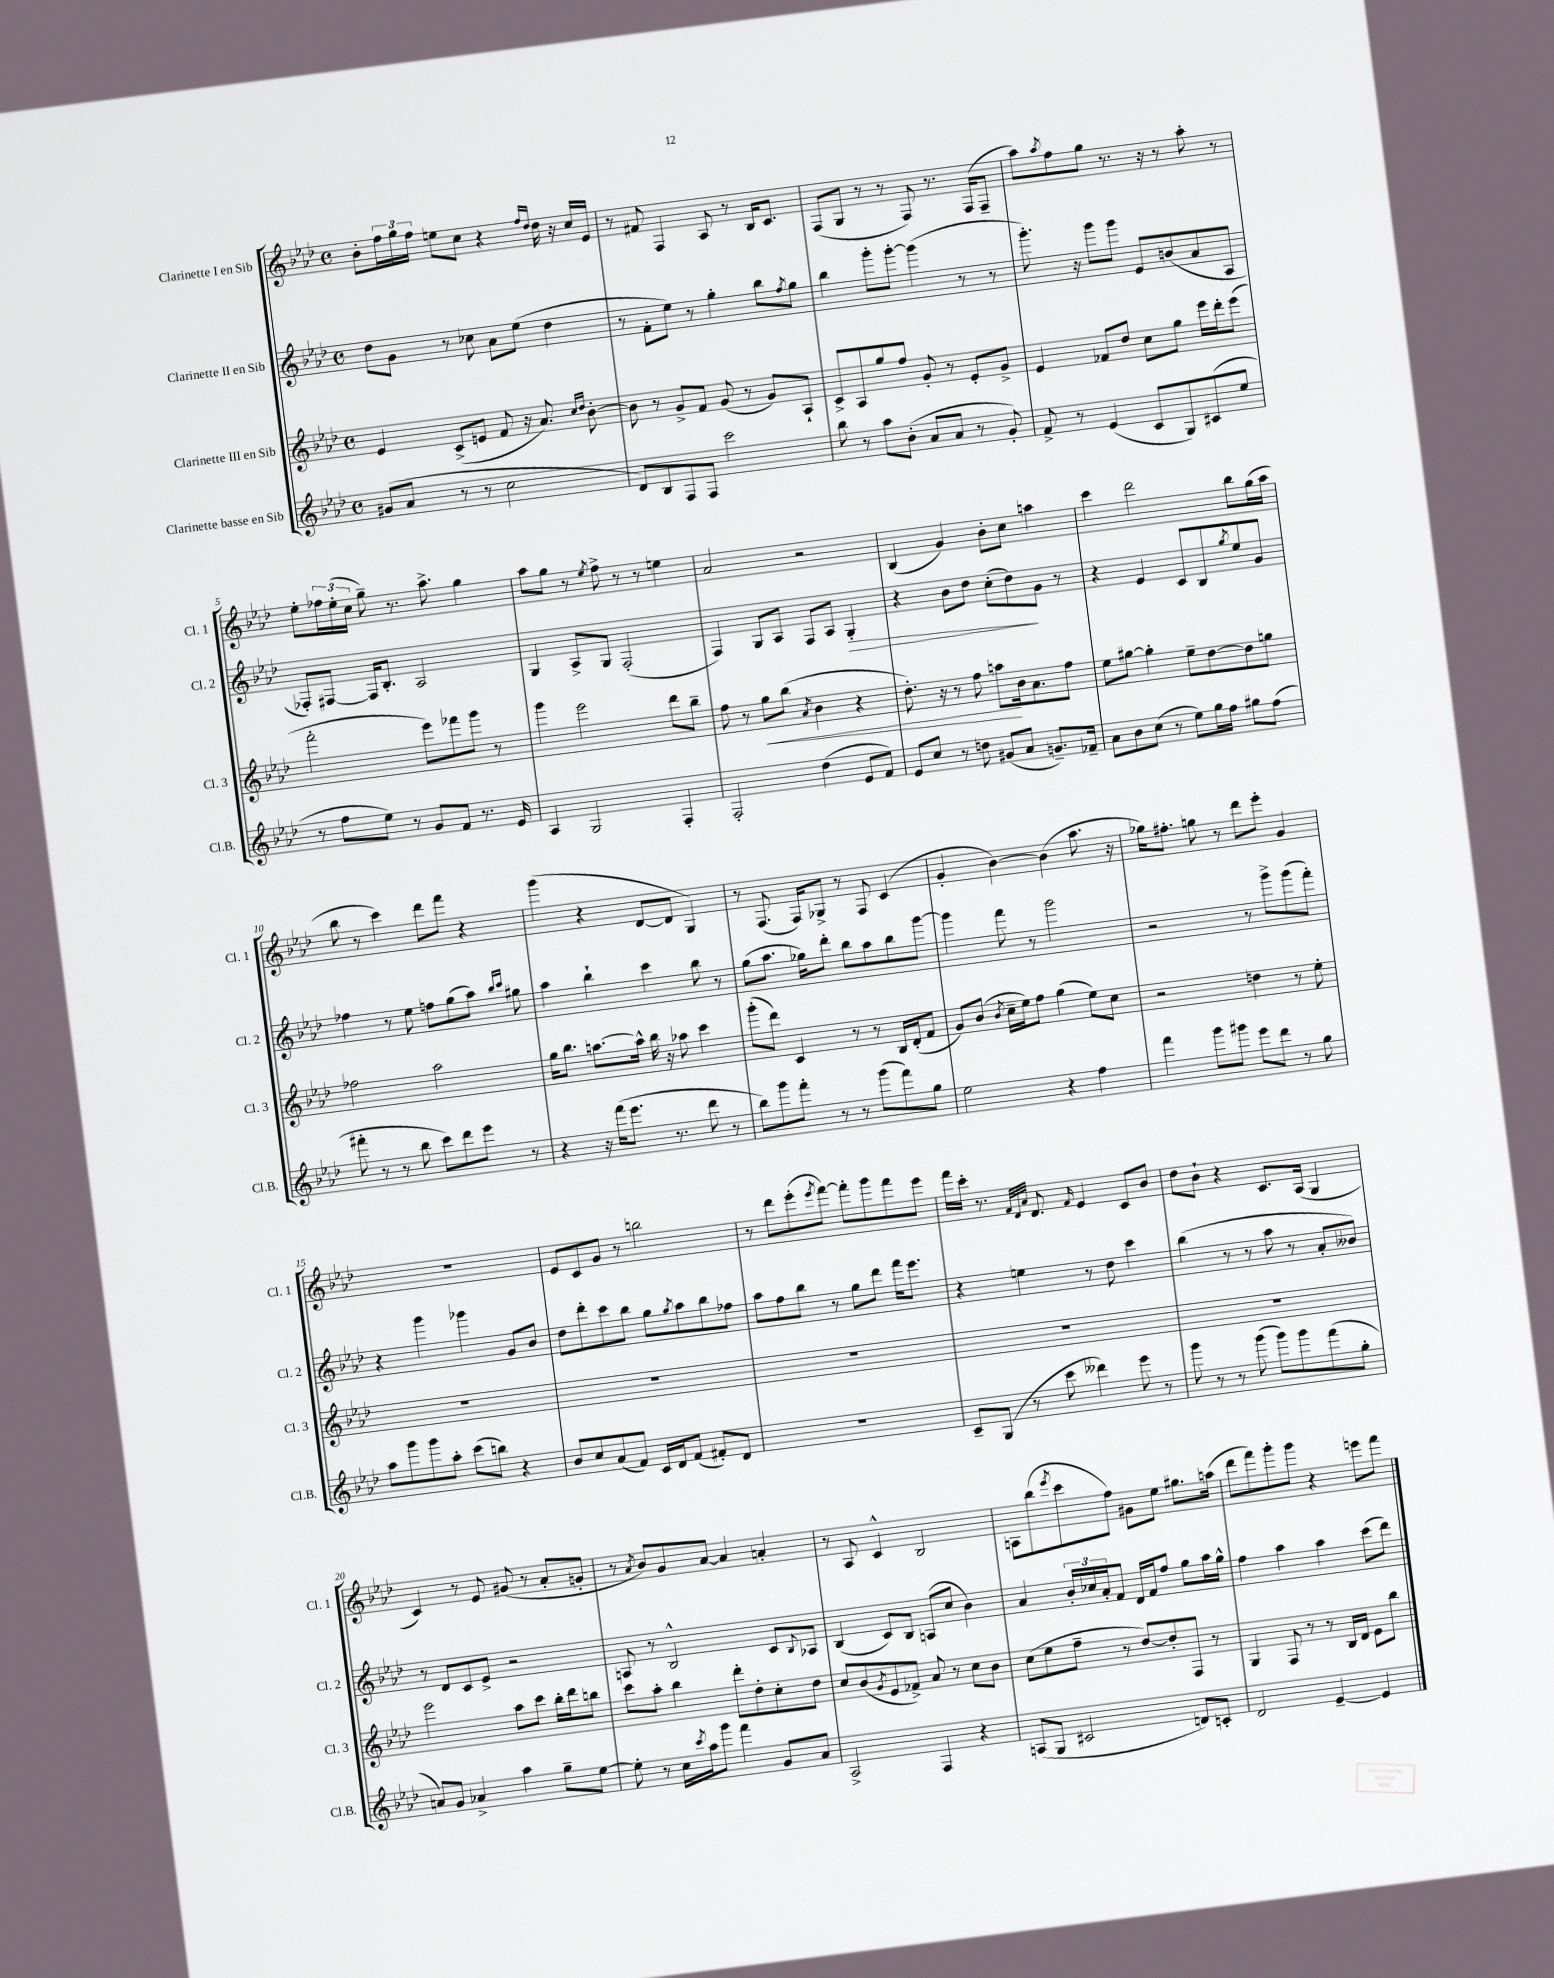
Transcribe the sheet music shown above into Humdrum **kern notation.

**kern	**kern	**dynam	**kern	**dynam	**kern
*part4	*part3	*part3	*part2	*part2	*part1
*staff4	*staff3	*staff3	*staff2	*staff2	*staff1
*I"Clarinette basse en Sib	*I"Clarinette III en Sib	*	*I"Clarinette II en Sib	*	*I"Clarinette I en Sib
*I'Cl.B.	*I'Cl. 3	*	*I'Cl. 2	*	*I'Cl. 1
*clefG2	*clefG2	*	*clefG2	*	*clefG2
*k[b-e-a-d-]	*k[b-e-a-d-]	*	*k[b-e-a-d-]	*	*k[b-e-a-d-]
*M4/4	*M4/4	*	*M4/4	*	*M4/4
*met(c)	*met(c)	*	*met(c)	*	*met(c)
=1	=1	=1	=1	=1	=1
(8g#X/L	4e-/	.	8dd-\L	.	8b-'\L
8a-/J	.	.	8g\J	.	24ff\L
.	.	.	.	.	24gg\
.	.	.	.	.	24ff\JJ
8r	(8c^/L	.	8r	.	8een\L
8r	8en/J	.	8cc-X\	.	8cc\J
2cc\	8f/	.	8a-\L	.	4r
.	16r	.	(8ee-\J	.	.
.	8.a-/)	.	.	.	.
.	.	.	.	.	16qqff/LL
.	.	.	.	.	16qqdd-/JJ
.	.	.	4dd-\	.	16dd-\
.	.	.	.	.	16r
.	16qqcc/LL	.	.	.	.
.	16qqdd-/JJ	.	.	.	.
.	[8b-'\	.	.	.	16cc/LL
.	.	.	.	.	16e-/JJ
=2	=2	=2	=2	=2	=2
8d-/L)	8b-\]	.	8r	.	8r
8B-/	8r	.	8f'\L	.	8f#X/
8F/	8g^/L	.	8ee-\J)	.	4F/
8F/J	8f/J	.	8r	.	.
2ccc\	(8g/	.	4gg'\	.	8A-/
.	8r	.	.	.	8r
.	8g/L)	.	8bb-\L	.	16B-/KL
.	.	.	.	.	8.c/J
.	.	.	8qff/	.	.
.	8A-`/J	.	8gg\J	.	.
=3	=3	=3	=3	=3	=3
8bb-\	8c^/L	.	4bb-\	.	(8F/L
8r	8A-/	.	.	.	8G/J
8aa-\L	8gg/	.	8ggg'\L	.	8r
(8b-'\J	8ff/J	.	[8ggg'\J	.	8r
8a-/L	8g'/	.	(4ggg\]	.	8F/)
8a-/J	8r	.	.	.	8.r
8r	8e-'/L	.	8r	.	.
.	.	.	.	.	(16F/KL
8g'/)	8g^/J	.	8r	.	8F~/J
=4	=4	=4	=4	=4	=4
8f^/	4e-/	.	8.ggg'\)	.	8aa-\L)
.	.	.	.	.	8qaa-/
8r	.	.	.	.	8ff\
.	.	.	16r	.	.
(4e-/	8f-X/L	.	8ggg\L	.	8gg\J
.	8dd-/J	.	8ggg\J	.	8.r
8c/L	8cc\L	.	8e-/L	.	.
.	.	.	.	.	16r
8G/)	8gg\J	.	(8bn/	.	8r
(8c#X/	16eee-\LL	.	8a-/	.	8aa-'\
.	16ddd-'\J	.	.	.	.
8ee-/J	(8eee-\J	.	8A-/J	.	8r
!!LO:LB:g=z
=5	=5	=5	=5	=5	=5
8r	2fff'\	.	8F-X'/L)	.	8ee-'\L
8ff\L	.	.	[8F#X/J	.	24ff-X\L
.	.	.	.	.	(24ee-'\
.	.	.	.	.	24cc\JJ
8ee-\J)	.	.	16F#/KL]	.	8gg~\)
.	.	.	8.B-'/J	.	.
8r	.	.	.	.	8.r
8g/L	8eee-\L)	.	2A-/	.	.
.	.	.	.	.	8.aa-^\
8f/J	8fff-X\	.	.	.	.
8.r	8ggg\J	.	.	.	4gg\
.	8r	.	.	.	.
16e-/	.	.	.	.	.
=6	=6	=6	=6	=6	=6
4A-/	4ggg\	.	4G/	.	8aa-\L
.	.	.	.	.	8gg\J
2G/	2eee-\	.	8A-^/L	.	8r
.	.	.	.	.	8qee-/
.	.	.	8G/J	.	8ff^\
.	.	.	(2F'/	.	8r
.	.	.	.	.	8r
4F'/	8ddd-\L	.	.	.	4een\
.	8bb-~\J	.	.	.	.
=7	=7	=7	=7	=7	=7
2F'/	8ff\	.	4F/)	.	2a-/
.	8r	.	.	.	.
!	!	!LO:HP:b	!	!	!
.	8gg\L	<	8G/L	.	.
.	(8bb-\J	.	8A-/J	.	.
.	8qa-/	.	.	.	.
(4dd-\	4b-\	.	8F/L	.	2r
.	.	.	8A-/J	.	.
!	!	!	!	!LO:HP:b	!
8e-/L	4r	.	4G'/	>	.
8f/J)	.	.	.	.	.
=8	=8	=8	=8	=8	=8
8e-/L	8.dd-'\)	.	4r	.	(4B-/
8cc/J	.	.	.	.	.
.	16r	.	.	.	.
8r	8r	.	8b-\L	.	4g/)
8ddn\	8ff\	.	8dd-\J	.	.
(8g#X/L	8aan\L	.	(8cc'\L	.	8b-'\L
8a-/J	16b-\k	[	8dd-\)	.	8cc\J
.	8.a-\	.	.	.	.
8.gn~/L)	.	.	8g\J	]	4aan\
.	8ff\J	.	8r	.	.
16f-X~/Jk	.	.	.	.	.
=9	=9	=9	=9	=9	=9
8a-\L	8ee-\L	.	4r	.	4ccc\
8b-\	[8gg#X\J	.	.	.	.
(8cc\J	4gg#'\]	.	4e-/	.	2ddd-\
8r	.	.	.	.	.
8ee-\L)	8ee-~\L	.	8c/L	.	.
16gg\L	[8dd-\	.	8B-/	.	.
16ff\JJ	.	.	.	.	.
.	.	.	8qgg/	.	.
8gg#X\L	8dd-\]	.	8ee-/	.	8bb-\L
(8ff\J	8ggn\J	.	8g/J	.	(16gg\L
.	.	.	.	.	16aa-\JJ
!!LO:LB:g=z
=10	=10	=10	=10	=10	=10
8fff#X'\	2ff-X\	.	4ff-X\	.	8bb-\
8r	.	.	.	.	8r
8r	.	.	8r	.	4ccc\)
8bb-\	.	.	8ee-\	.	.
8ccc\L)	2aa-\	.	8ffn\L	.	8ddd-\L
8ddd-\	.	.	(8gg\	.	8fff\J
8eee-\J	.	.	8aa-\J)	.	4r
.	.	.	16qqbb-/LL	.	.
.	.	.	16qqccc/JJ	.	.
8r	.	.	8gg#X\	.	.
=11	=11	=11	=11	=11	=11
4r	16gg\KL	.	4aa-\	.	(4ggg\
.	8.bb-\J	.	.	.	.
16r	[8.aan\L	.	4bb-`\	.	4r
(16fff\KL	.	.	.	.	.
8.eee-\J	.	.	.	.	.
.	16aa^^\Jk]	.	.	.	.
.	16bb-\	.	4ccc\	.	[8d-/L
8.r	16r	.	.	.	.
.	8aa-X\	.	.	.	8d-/J]
8ddd-\	4ccc\	.	8bb-\	.	4G/)
8r	.	.	8r	.	.
=12	=12	=12	=12	=12	=12
8bb-\L)	(8ggg'\L	.	(8gg\L	.	8r
8ggg\	8ddd-\J)	.	8.aa-\J	.	(8.F/
8fff'\J	4c/	.	.	.	.
.	.	.	16gg-X\KL)	.	16F/KL)
8r	.	.	8ddd-'\J	.	8G-X^/J
8r	8r	.	8bb-\L	.	8r
(8ggg\L	8r	.	8aa-\	.	8F/
8fff\)	16B-/LL	.	8bb-\	.	(4c/
.	(16d-'/J	.	.	.	.
8gg\J	8f/J	.	[8ggg\J	.	.
=13	=13	=13	=13	=13	=13
2ee-\	8g/L)	.	4ggg\]	.	4g'/
.	(8b-/J	.	.	.	.
.	8qb-/	.	.	.	.
.	16cc~\LL	.	8fff\	.	[4b-\)
.	16ee-\J)	.	.	.	.
.	8ff\J	.	8r	.	.
4r	(4gg\	.	2ggg\	.	(4b-\]
4ff\	8ee-\L)	.	.	.	8.aa-\
.	8cc\J	.	.	.	.
.	.	.	.	.	16r
=14	=14	=14	=14	=14	=14
4fff\	2r	.	2r	.	16gg-X\KL)
.	.	.	.	.	8.ff#X'\J
8ggg\L	.	.	.	.	8ggn\
8ggg#X\J	.	.	.	.	8r
8eee-\L	4ddn\	.	8r	.	8ddd-\L
8ddd-\J	.	.	8ggg^\L	.	8eee-'\J
8r	8r	.	(8ggg\	.	4g/
8gg\	8ee-'\	.	8fff'\J)	.	.
!!LO:LB:g=z
=15	=15	=15	=15	=15	=15
8aa-\L	1r	.	4r	.	1r
8ggg\	.	.	.	.	.
8ggg\	.	.	4ggg\	.	.
8aa-'\J	.	.	.	.	.
(8ccc\L	.	.	4ggg-X\	.	.
8bbn\J)	.	.	.	.	.
4r	.	.	8g/L	.	.
.	.	.	8b-/J	.	.
=16	=16	=16	=16	=16	=16
8b-/L	1r	.	8dd-\L	.	8e-/L
8cc/	.	.	8ddd-'\	.	8c/
(8a-/	.	.	8ccc\	.	8g/J
8f/J)	.	.	8bb-\J	.	8r
16c/LL	.	.	8gg\L	.	2bbn\
16d-/J	.	.	.	.	.
.	.	.	8qgg/	.	.
(8f/J	.	.	8aa-\	.	.
8f#X'/L)	.	.	8bb-\	.	.
8d-/J	.	.	8ff-X\J	.	.
=17	=17	=17	=17	=17	=17
1r	1r	.	8aa-\L	.	8r
.	.	.	8ff\	.	8ddd-\L
.	.	.	8bb-\J	.	(8eee-'\
.	.	.	.	.	8qeee-/
.	.	.	8r	.	[8fff\J)
.	.	.	8gg\L	.	8fff'\L]
.	.	.	8ddd-\J	.	8ggg\
.	.	.	16fff\KL	.	8fff\
.	.	.	8.eee-\J	.	.
.	.	.	.	.	8eee-\J
=18	=18	=18	=18	=18	=18
8c~/L	1r	.	4r	.	16fff\LL
.	.	.	.	.	16ccc'\JJ
(8G/J	.	.	.	.	8.r
8r	.	.	4een\	.	.
.	.	.	.	.	32qqf/LLL
.	.	.	.	.	32qqd-/
.	.	.	.	.	32qqa-/JJJ
.	.	.	.	.	8.d-/
8ccc\	.	.	.	.	.
.	.	.	.	.	16qqf/
4ddd--X\)	.	.	8r	.	4e-/
.	.	.	8dd-\	.	.
8eee-\	.	.	4ccc\	.	8c/L
8r	.	.	.	.	8b-/J
=19	=19	=19	=19	=19	=19
8ggg\	1r	.	(4bb-\	.	8dd-\L
8r	.	.	.	.	8b-`\J
8r	.	.	8r	.	4r
(8ggg\	.	.	8r	.	.
8ggg\L)	.	.	8aa-\	.	8.c/L
8ggg\	.	.	8r	.	.
.	.	.	.	.	(16A-/Jk
(8fff\	.	.	8a-'/L	.	4G/
8gg'\J	.	.	8b--X/J)	.	.
!!LO:LB:g=z
=20	=20	=20	=20	=20	=20
8an/L)	2eee-\	.	8r	.	4c/)
8g/J	.	.	8d-/L	.	.
4a-X^/	.	.	8c/	.	8r
.	.	.	8e-^/J	.	8e-/
4aa-\	8aa-\L	.	2r	.	(8g#X/
.	8ccc\J	.	.	.	8r
8gg~\L	16bb-'\LL	.	.	.	8a-'/L
.	16ddd-\J	.	.	.	.
[8ee-\J	8bbn\J	.	.	.	8gn'/J
=21	=21	=21	=21	=21	=21
8ee-'\]	8ccc\L	.	8An/	.	8r
.	.	.	.	.	8qa-/
8r	8aa-'\J	.	8r	.	8b-/L)
16cc\LL	4bb-\	.	2B-^^/	.	8g/
8qccc/	.	.	.	.	.
16aa-\J	.	.	.	.	.
8ggg\J	.	.	.	.	[8a-/J
4fff\	8ddd-'\L	.	.	.	4a-/]
.	8dd-'\	.	.	.	.
8g/L	8cc'\	.	8c/L	.	4an'/
.	.	.	8qqB-/	.	.
8a-/J	8dd-\J	.	8A-X/J	.	.
=22	=22	=22	=22	=22	=22
2A-^/	8cc/L	.	(4B-/	.	8r
.	(8b-/	.	.	.	8A-/
.	8qg/	.	.	.	.
.	8e-/	.	8c/L)	.	4c^^/
.	8f-X^/J)	.	8B-/J	.	.
4F/	8a-/	.	(8An/L	.	2B-/
.	8r	.	8cc/J	.	.
4r	8cc\L	.	4b-\)	.	.
.	8b-\J	.	.	.	.
=23	=23	=23	=23	=23	=23
(8An/L	(8cc\L	.	4a-/	.	8An\L
8G/J	8ee-\	.	.	.	(8bb-\
.	.	.	.	.	8qeee-/
2c#X/	8ff~\J	.	24b-'/LL	.	8ccc\
.	.	.	24cc-X/	.	.
.	.	.	24a-'/J	.	.
.	8r	.	8f/J	.	8ff\J)
.	[8dd-/L)	.	16d-/LL	.	8g#X\L
.	.	.	16f/J	.	.
.	8dd-'/]	.	8ff/J	.	8ee-\J
8dn/L)	8F/J	.	8gg\L	.	8.gg#X\L
8cn'/J	8r	.	16aa-\L	.	.
.	.	.	16gg^^\JJ	.	(16aan\Jk
=24	=24	=24	=24	=24	=24
2d-/	4G/	.	4ff\	.	8ddd-\L
.	.	.	.	.	8fff\)
.	8F/	.	4aa-\	.	8ggg'\
.	8r	.	.	.	8ggg\J
[4e-~/	8r	.	4aa-\	.	4r
.	16B-/LL	.	.	.	.
.	16d-/JJ	.	.	.	.
4e-/]	8e-\L	.	(8ccc\L	.	8eeen\L
.	8bb-\J	.	8ddd-\J)	.	8fff\J
==	==	==	==	==	==
*-	*-	*-	*-	*-	*-
